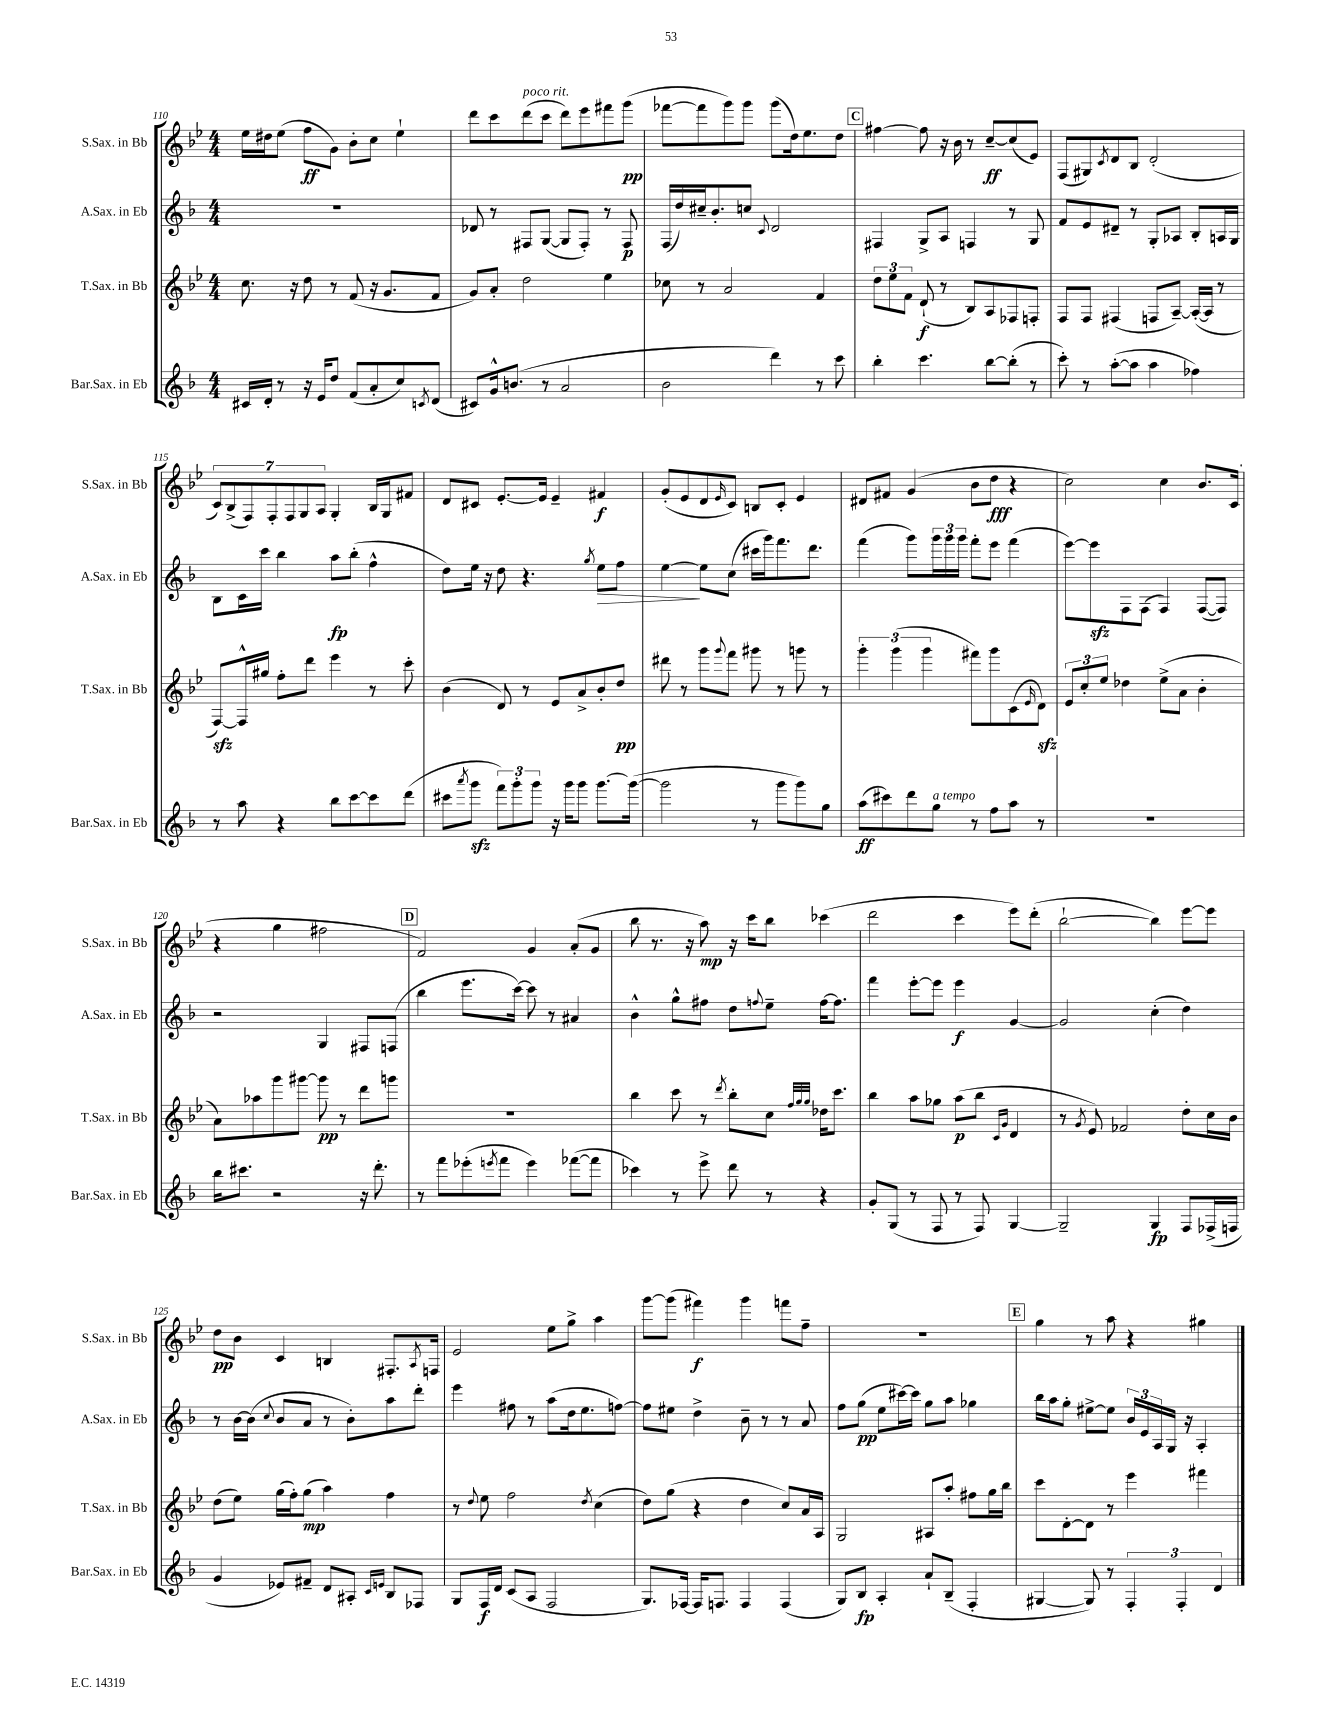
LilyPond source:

<<
\new StaffGroup <<
\new Staff = "s0" \with { instrumentName = "S.Sax. in Bb" shortInstrumentName = "S.Sax. in Bb" } {
    \clef treble \key bes \major \numericTimeSignature \time 4/4
    ees''16 dis''16 ees''8( f''8\ff g'8) bes'8-. c''8 ees''4-! |
    d'''8 c'''8 d'''8^\markup { \italic "poco rit." }( c'''8 d'''8) ees'''8 fis'''8 g'''8\pp( |
    fes'''8~ fes'''8 g'''8) g'''8 g'''8( d''16) ees''8. d''8 |
    \mark \markup { \box "C" } fis''4~ fis''8 r16 bes'16 r8 c''8~--\ff c''8( ees'8) |
    f8( gis8) \acciaccatura { c'8 } d'8 bes8 d'2-.( |
    \tuplet 7/4 { c'8) bes8->( f8) f8-. f8 g8 a8 } g4-. bes16 g16 fis'8 |
    d'8 cis'8 ees'8.~-. ees'16 ees'4-- fis'4\f |
    g'8-.( ees'8 d'8 \grace { ees'16 } c'8) b8 c'8-. ees'4 |
    dis'8 fis'8 g'4( bes'8 d''8\fff r4 |
    c''2) c''4 bes'8. c'16( |
    r4 g''4 fis''2 |
    \mark \markup { \box "D" } f'2) g'4 a'8-.( g'8 |
    bes''8 r8. r16 a''8\mp) r16 c'''16 bes''8 ces'''4( |
    d'''2 c'''4 ees'''8) d'''8-.( |
    bes''2~-! bes''4) ees'''8~ ees'''8 |
    d''8\pp bes'8 c'4 b4 fis8.-. \acciaccatura { a8 } f16 |
    ees'2 ees''8 g''8-> a''4 |
    g'''8~ g'''8( fis'''4\f) g'''4 f'''8 f''8-- |
    R1 |
    \mark \markup { \box "E" } g''4 r8 a''8 r4 gis''4 \bar "|." |
}
\new Staff = "s1" \with { instrumentName = "A.Sax. in Eb" shortInstrumentName = "A.Sax. in Eb" } {
    \clef treble \key f \major \numericTimeSignature \time 4/4
    R1 |
    des'8 r8 fis8 g8~( g8 fis8-.) r8 fis8\p |
    f16( d''16) cis''16-- bes'8.-. c''8 \appoggiatura { c'8 } d'2 |
    \mark \markup { \box "C" } fis4 g8-> a8 f4 r8 g8 |
    f'8 e'8 dis'8-- r8 g8-. aes8 bes8-. a16 g16 |
    bes8 c'16 c'''16 bes''4 a''8\fp bes''8-.( f''4-^ |
    d''8) e''16 r16 d''8 r4. \acciaccatura { g''8 } e''8\> f''8 |
    e''4~\! e''8 c''8( cis'''16 g'''16) f'''8. d'''8. |
    f'''4( g'''8) \tuplet 3/2 { g'''16 g'''16 g'''16 } f'''8-. e'''8 f'''4( |
    e'''8~) e'''8\sfz f8 f8( f4) f8~( f8) |
    r2 g4 fis8 f8( |
    \mark \markup { \box "D" } bes''4 e'''8. c'''16~) c'''8 r8 ais'4 |
    bes'4-^ g''8-^ fis''8 d''8 \appoggiatura { f''8 } e''8-- f''16~ f''8. |
    f'''4 e'''8~-. e'''8 e'''4\f g'4~ |
    g'2 c''4-.( d''4) |
    r8 bes'16~ bes'16( \appoggiatura { c''8 } bes'8 a'8 r8 bes'8-.) a''8 d'''8-. |
    e'''4 fis''8 r8 a''8( d''16 e''8. f''8~) |
    f''8 eis''8 d''4-> bes'8-- r8 r8 a'8 |
    f''8 g''8\pp( e''8 cis'''16~) cis'''16 g''8 a''8 ges''4 |
    \mark \markup { \box "E" } bes''16 a''16 g''8-. eis''8~-> eis''8 \tuplet 3/2 { bes'16 e'16 a16 } g16 r16 a4-. \bar "|." |
}
\new Staff = "s2" \with { instrumentName = "T.Sax. in Bb" shortInstrumentName = "T.Sax. in Bb" } {
    \clef treble \key bes \major \numericTimeSignature \time 4/4
    c''8. r16 d''8 r8 f'8( r16 g'8. f'8 |
    g'8) a'8-. d''2 ees''4 |
    ces''8 r8 a'2 f'4 |
    \mark \markup { \box "C" } \tuplet 3/2 { d''8 ees''8 f'8 } d'8-!\f( r8 bes8) a8 fes8 f8-. |
    f8 f8 fis4( f8 a8~--) a16~-.( a16 r8 |
    f8~\sfz) f16-^ gis''16 f''8-. d'''8 ees'''4 r8 c'''8-. |
    bes'4( d'8) r8 ees'8 a'8-> bes'8-. d''8\pp |
    dis'''8 r8 g'''8 \appoggiatura { g'''8 } f'''8 gis'''8 r8 g'''8 r8 |
    \tuplet 3/2 { g'''4-. g'''4( g'''4 } fis'''8) g'''8 c'8( \grace { ees'16 } d'8\sfz) |
    \tuplet 3/2 { ees'8 c''8-. ees''8 } des''4 ees''8->( a'8 bes'4-. |
    a'8) aes''8 g'''8 gis'''8~ gis'''8\pp r8 d'''8 g'''8 |
    \mark \markup { \box "D" } R1 |
    bes''4 c'''8 r8 \acciaccatura { d'''8 } bes''8-. c''8 \grace { f''32 g''32 g''32 } des''16 c'''8. |
    bes''4 a''8 ges''8 a''8\p( bes''8 \grace { c'16 g'16 } d'4 |
    r8 \acciaccatura { g'8 } ees'8) fes'2 d''8-. c''16 bes'16 |
    d''8( ees''8) g''16( f''16-.) g''8\mp( a''4) f''4 |
    r8 \appoggiatura { d''8 } ees''8 f''2 \acciaccatura { d''8 } c''4( |
    d''8) g''8( r4 d''4 c''8) a'16 a16 |
    g2 ais8 a''8-. fis''8 g''16 bes''16 |
    \mark \markup { \box "E" } c'''8 d'8~-. d'8 r8 ees'''4 fis'''4 \bar "|." |
}
\new Staff = "s3" \with { instrumentName = "Bar.Sax. in Eb" shortInstrumentName = "Bar.Sax. in Eb" } {
    \clef treble \key f \major \numericTimeSignature \time 4/4
    cis'16 d'16-. r8 r16 e'16 d''8 f'8( a'8-. c''8) \acciaccatura { c'8 } d'8( |
    cis'8) g'16-^ b'8.( r8 a'2 |
    bes'2 d'''4) r8 c'''8 |
    \mark \markup { \box "C" } bes''4-. c'''4. bes''8~ bes''8-.( r8 |
    c'''8-.) r8 a''8~-.( a''8 a''4 fes''4) |
    r8 a''8 r4 bes''8 c'''8~ c'''8 d'''8( |
    cis'''8 \acciaccatura { a'''8 } g'''8\sfz \tuplet 3/2 { f'''8) g'''8-. g'''8 } r16 g'''16 g'''8 g'''8.~ g'''16~( |
    g'''2 r8 g'''8 g'''8) g''8 |
    a''8\ff( cis'''8) d'''8 g''8^\markup { \italic "a tempo" } r8 f''8 a''8 r8 |
    R1 |
    bes''16 cis'''8. r2 r16 d'''8.-. |
    \mark \markup { \box "D" } r8 f'''8 ees'''8-.( \acciaccatura { e'''8 } f'''8 e'''4) fes'''8~( fes'''8 |
    ces'''4) r8 e'''8-> d'''8 r8 r4 |
    g'8-. g8( r8 f8 r8 f8) g4~ |
    g2-- g4\fp f8 fes16->( f16 |
    g'4 ees'8) fis'8-- d'8 ais8-. \grace { c'16 e'16 } bes8 fes8 |
    g8 f16\f d'16 c'8( a8 f2 |
    g8.) fes16~ fes16 f8. f4 f4( |
    g8) bes8\fp a4-. a'8-! bes8--( f4-. |
    \mark \markup { \box "E" } gis4~ gis8) r8 \tuplet 3/2 { f4-. f4-. d'4 } \bar "|." |
}
>>
>>
\layout { \context { \Score currentBarNumber = #110 } }
